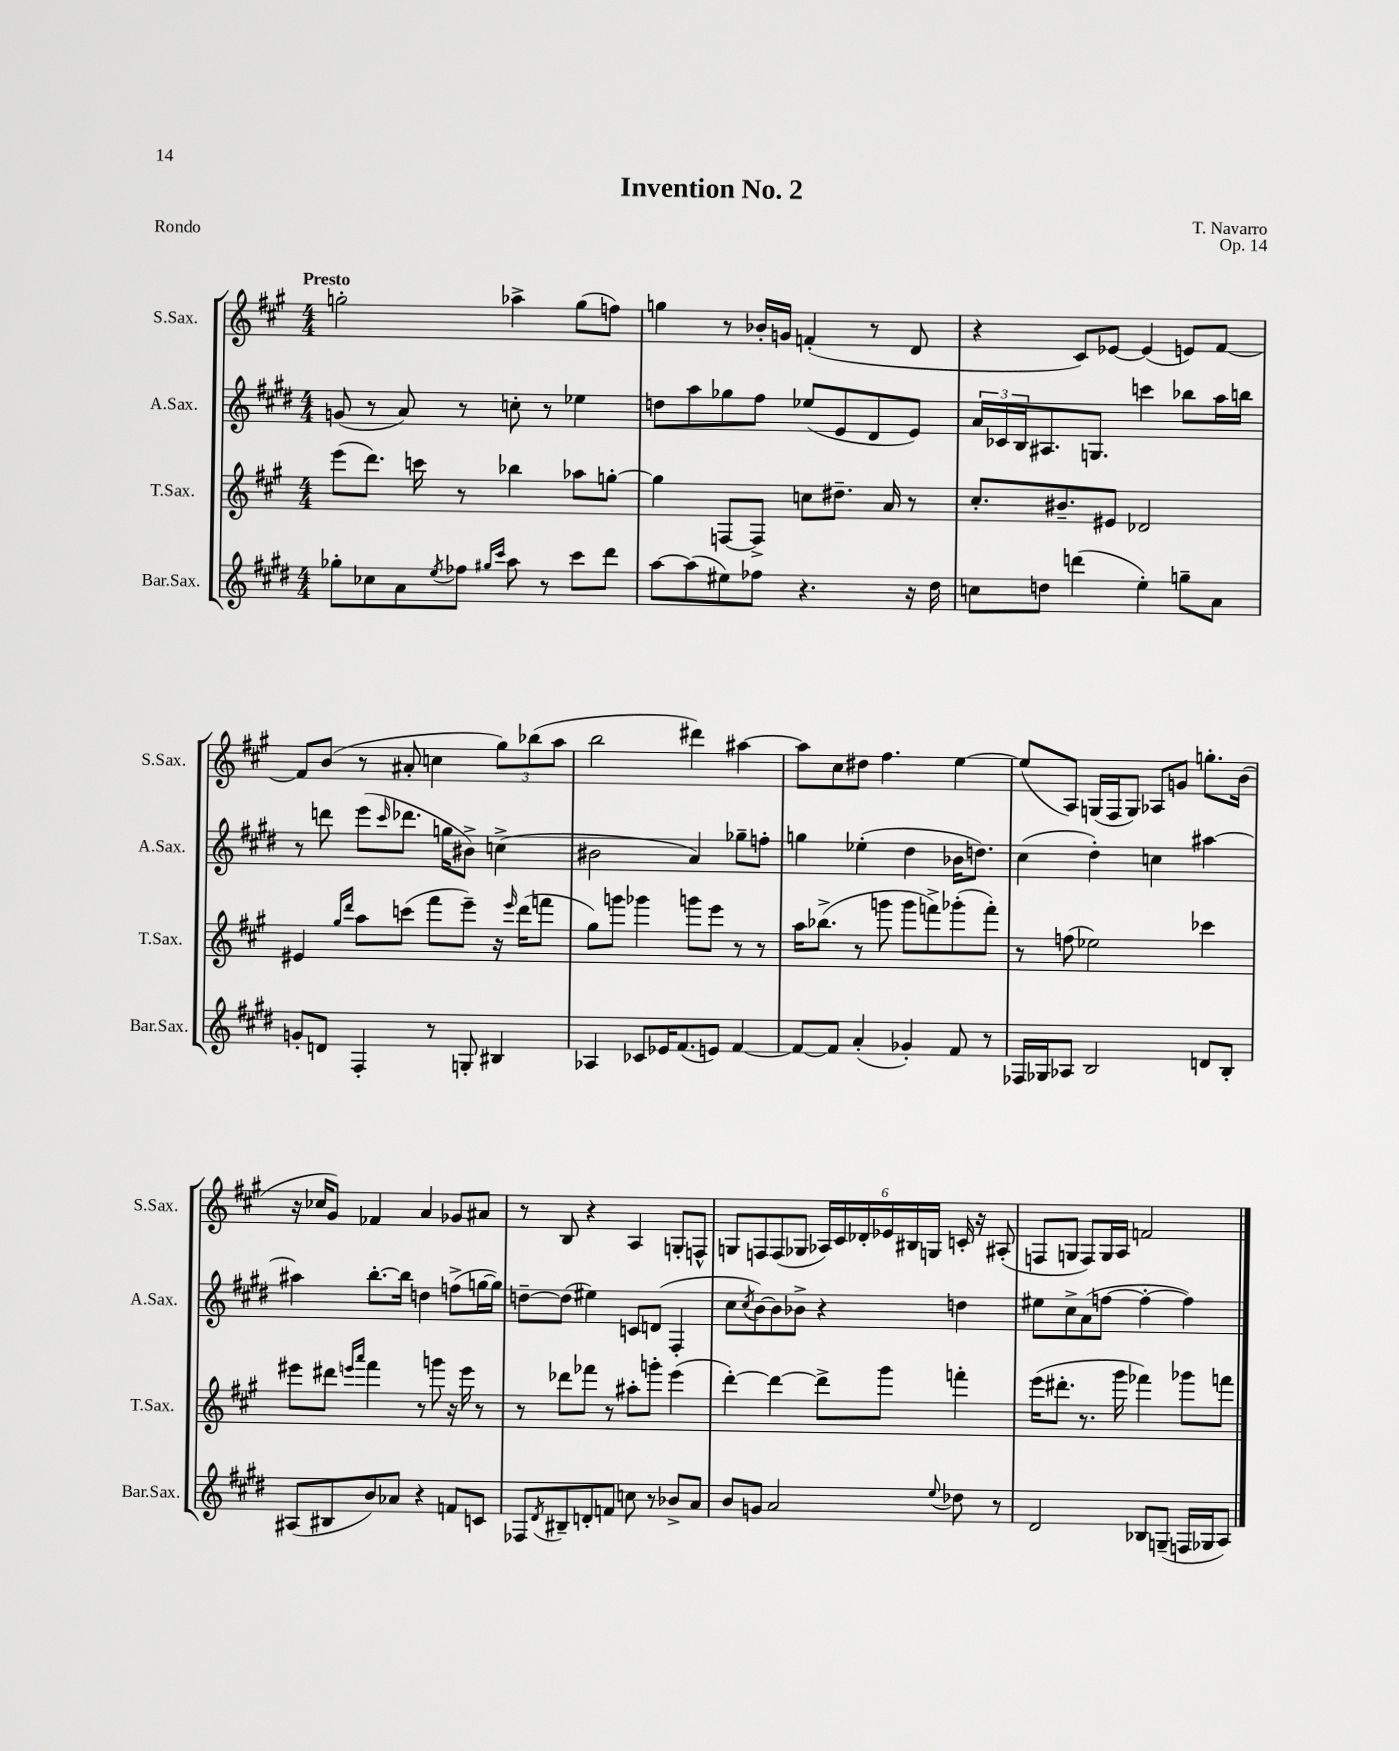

**kern	**kern	**kern	**kern
*part4	*part3	*part2	*part1
*staff4	*staff3	*staff2	*staff1
*I"Bar.Sax.	*I"T.Sax.	*I"A.Sax.	*I"S.Sax.
*I'Bar.Sax.	*I'T.Sax.	*I'A.Sax.	*I'S.Sax.
*clefG2	*clefG2	*clefG2	*clefG2
*k[f#c#g#d#]	*k[f#c#g#]	*k[f#c#g#d#]	*k[f#c#g#]
*M4/4	*M4/4	*M4/4	*M4/4
=1	=1	=1	=1
!	!	!	!LO:TX:a:B:t=Presto
8gg-X'\L	(8eee\L	(8gn/	2ggn'\
8cc-X\	8.ddd\J)	8r	.
8a\	.	8a/)	.
.	16cccn\	.	.
8qee/	.	.	.
8ff-X\J	8r	8r	.
16qqgg#X/LL	.	.	.
16qqccc#/JJ	.	.	.
8aa\	4bb-X\	8ccn'\	4aa-X^\
8r	.	8r	.
8ccc#\L	8aa-X\L	4ee-X\	(8gg\L
8ddd#\J	[8ggn'\J	.	8ffn\J)
=2	=2	=2	=2
[8aa\L	4gg\]	8ddn\L	4ggn\
(8aa\]	.	8aa\	.
8ee#X\)	[8Fn/L	8gg-X\	8r
8ff-X\J	8F^/J]	8ff#\J	16b-X'/LL
.	.	.	16gn/JJ
4.r	8ccn\L	(8ee-X/L	(4fn'/
.	8.dd#X~\J	8e/	.
.	.	8d#/	8r
.	16a/	.	.
16r	8r	8e/J)	8d/
16dd#\	.	.	.
=3	=3	=3	=3
8ccn\L	8.cc#'/L	24a/LL	4r
.	.	24c-X/	.
.	.	24B/J	.
8ddn\J	.	8.A#X/	.
.	8.b#X~/	.	.
(4dddn\	.	.	8c#/L)
.	.	8.Gn/J	.
.	8e#X/J	.	[8e-X/J
4ee'\)	2d-X/	4cccn\	(4e-/]
8ggn~\L	.	8bb-X\L	8en/L)
8a\J	.	16aa\L	[8f#/J
.	.	16bbn\JJ	.
!!LO:LB:g=z
=4	=4	=4	=4
8gn'/L	4e#X/	8r	8f#/L]
8dn/J	.	8dddn\	(8b/J
.	16qqgg#/LL	.	.
.	16qqddd/JJ	.	.
4F#'/	8aa\L	(8eee\L	8r
.	.	16qqccc#/	.
.	(8cccn\J	8.ddd-X\J	8a#X'/
8r	8fff#\L	.	4ccn\
.	.	16ggn\KL	.
8Gn'/	8eee~\J)	8b#X^\J)	.
4B#X/	16r	(4ccn^\	12gg#\L)
.	16qqeee/	.	.
.	(16ddd\KL	.	.
.	.	.	(12bb-X\
.	8fffn\J	.	.
.	.	.	12aa\J
=5	=5	=5	=5
4A-X/	8gg#\L)	2b#X\	2bb\
.	8gggn\J	.	.
8c-X/L	4ggg-X\	.	.
16e-X/K	.	.	.
(8.f#/	.	.	.
.	8gggn\L	4a/)	4ddd#X\)
8en/J)	8eee\J	.	.
[4f#/	8r	8gg-X~\L	[4aa#X\
.	8r	8ffn'\J	.
=6	=6	=6	=6
8f#/L_	16aa\KL	4ggn\	8aa#\L]
.	(8.bb-X^\J	.	.
8f#/J]	.	.	8cc#\
(4a'/	8r	(4ee-X'\	8dd#X\J
.	8gggn\	.	4.ff#\
4g-X'/)	8ggg\L	4dd#\	.
.	8fffn^\)	.	.
8f#/	(8ggg-X'\	16b-X\KL	[4ee\
.	.	8.ddn\J)	.
8r	8fff'\J)	.	.
=7	=7	=7	=7
16F-X/LL	8r	(4cc#\	(8ee/L]
16G-X/J	.	.	.
8A-X/J	(8ffn\	.	8A/J)
2B/	2ee-X\)	4dd#'\)	(16Gn/LL
.	.	.	16F#/J
.	.	.	8G/J)
.	.	4ccn\	8A-X/L
.	.	.	8gn/J
8dn/L	4ccc-X\	[4aa#X\	8.ggn'\L
8B'/J	.	.	.
.	.	.	(16b\Jk
!!LO:LB:g=z
=8	=8	=8	=8
(8A#X/L	8eee#X\L	4aa#X\]	16r
.	.	.	16cc-X/KL
8B#X/	8ddd#X\J	.	8g#/J)
.	16qqeeen/LL	.	.
.	16qqaaa/JJ	.	.
8b/)	4fff#\	[8.bb'\L	4f-X/
8a-X/J	.	.	.
.	.	16bb\Jk]	.
4r	8r	4ddn\	4a/
.	8gggn\	.	.
8fn/L	16r	(8ffn^\L	8g-X/L
.	16eee\	.	.
8cn/J	8r	[16ggn\L	8a#X/J
.	.	16gg\JJ])	.
=9	=9	=9	=9
8F-X/L	8r	[8ddn~\L	8r
8qd#/	.	.	.
8B#X~/	8ddd-X\L	(8dd\J]	8B/
8dn'/	8fff-X\J	4ee#X\)	4r
8fn/J	8r	.	.
8ccn\	8aa#X'\L	8cn/L	4A/
8r	8gggn'\J	(8dn/J	.
8b-X^/L	(4eee\	4F#'/	8Gn'/L
8a/J	.	.	8Fn^^/J
=10	=10	=10	=10
8b/L	[4ddd'\)	8cc#\L	8Gn/L
.	.	8qcc#/	.
8gn/J	.	[8b\)	8Fn/
2a/	4ddd\_	8b\]	(8F/
.	.	8b-X^\J	8G-X/J
.	8ddd^\L]	4r	24A-X/LL)
.	.	.	24c#/
.	.	.	24d-X'/
.	8ggg#\J	.	24e-X/
.	.	.	24B#X/
.	.	.	24Gn/JJ
8qqee/	.	.	.
8dd-X\	4fffn'\	4ddn\	16cn'/
.	.	.	16r
8r	.	.	(8A#X'/
=11	=11	=11	=11
2d#/	(16eee\KL	8ee#X\L	8Fn/L
.	8.ddd#X'\J	.	.
.	.	8cc#^\	8Gn/J
.	8.r	(8a\	8F/L)
.	.	[8ffn\J	16G/L
.	16ggg#\	.	16A/JJ
8B-X/L	4fff-X\)	4ff'\_	2fn/
(8Gn~/J	.	.	.
16Fn/LL	8ggg-X\L	4ff\])	.
16G-X/J	.	.	.
8A/J)	8fffn\J	.	.
==	==	==	==
*-	*-	*-	*-
